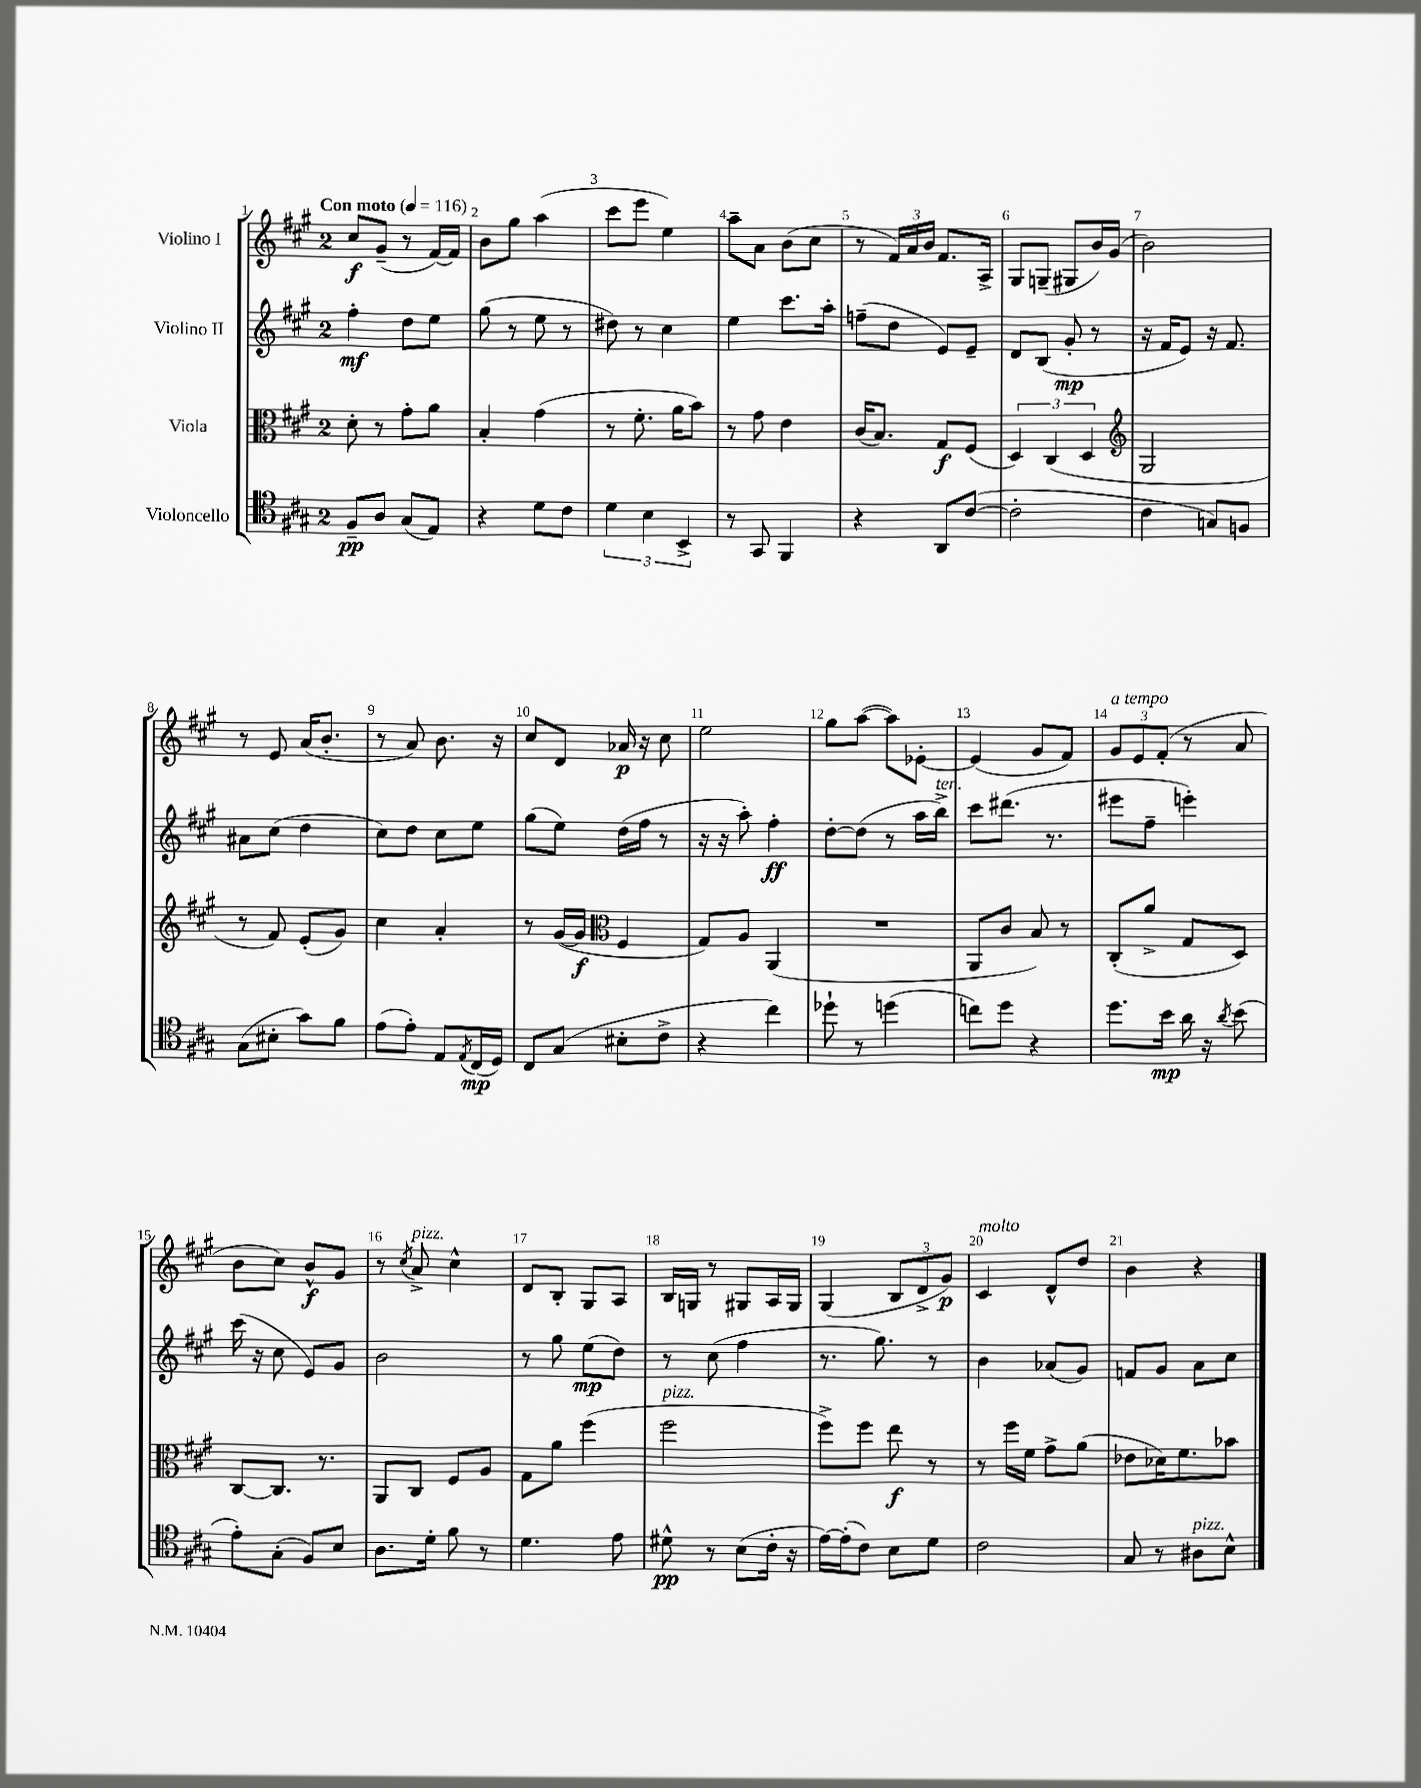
<<
\new StaffGroup <<
\new Staff = "s0" \with { instrumentName = "Violino I" } {
    \clef treble \key a \major \once \override Staff.TimeSignature.style = #'single-digit \time 2/4 \tempo "Con moto" 4 = 116
    cis''8\f gis'8--( r8 fis'16~) fis'16 |
    b'8 gis''8 a''4( |
    cis'''8 e'''8 e''4) |
    a''8-- a'8 b'8( cis''8 |
    r8 \tuplet 3/2 { fis'16) a'16 b'16 } fis'8. a16-> |
    gis8 g8--( gis8 b'16) gis'16( |
    b'2) |
    r8 e'8 a'16( b'8.-. |
    r8 a'8) b'8. r16 |
    cis''8 d'8 aes'16\p r16 cis''8 |
    e''2 |
    gis''8 a''8~( a''8) ees'8~-. |
    ees'4( gis'8 fis'8) |
    \tuplet 3/2 { gis'8^\markup { \italic "a tempo" } e'8 fis'8-.( } r8 a'8 |
    b'8 cis''8) b'8-^\f gis'8 |
    r8 \acciaccatura { cis''8 } a'8->^\markup { \italic "pizz." } cis''4-^ |
    d'8 b8-. gis8 a8 |
    b16 g16 r8 gis8 a16 gis16 |
    gis4( \tuplet 3/2 { b8 d'8-> gis'8\p) } |
    cis'4^\markup { \italic "molto" } d'8-^ d''8 |
    b'4 r4 \bar "|." |
}
\new Staff = "s1" \with { instrumentName = "Violino II" } {
    \clef treble \key a \major \once \override Staff.TimeSignature.style = #'single-digit \time 2/4
    fis''4-.\mf d''8 e''8 |
    gis''8( r8 e''8 r8 |
    dis''8) r8 cis''4 |
    e''4 cis'''8. a''16-. |
    f''8--( d''8 e'8) e'8-- |
    d'8 b8( gis'8-.\mp r8 |
    r16 fis'16 e'8) r16 fis'8. |
    ais'8 cis''8( d''4 |
    cis''8) d''8 cis''8 e''8 |
    gis''8( e''8) d''16( fis''16 r8 |
    r16 r16 a''8-.) fis''4-.\ff |
    d''8~-. d''8( r8 a''16 b''16->^\markup { \italic "ten." }) |
    cis'''8 dis'''8.( r8. |
    eis'''8 fis''8-- e'''4-.) |
    cis'''16( r16 cis''8 e'8) gis'8 |
    b'2 |
    r8 gis''8 e''8\mp( d''8) |
    r8 cis''8( fis''4 |
    r8. gis''8.) r8 |
    b'4 aes'8( gis'8) |
    f'8 gis'8 a'8 cis''8 \bar "|." |
}
\new Staff = "s2" \with { instrumentName = "Viola" } {
    \clef alto \key a \major \once \override Staff.TimeSignature.style = #'single-digit \time 2/4
    d'8-. r8 gis'8-. a'8 |
    b4-. gis'4( |
    r8 fis'8.-. a'16 b'8) |
    r8 gis'8 e'4 |
    cis'16( b8.) gis8\f fis8( |
    \tuplet 3/2 { d4) cis4( d4 } |
    \clef treble gis2 |
    r8 fis'8) e'8-.( gis'8) |
    cis''4 a'4-. |
    r8 gis'16~( gis'16\f \clef alto fis4 |
    gis8) a8 a,4( |
    R2 |
    a,8 cis'8 b8) r8 |
    cis8-.( a'8-> gis8 d8) |
    cis8~ cis8. r8. |
    a,8 cis8 fis8 a8 |
    gis8 a'8 fis''4( |
    fis''2^\markup { \italic "pizz." } |
    fis''8->) fis''8 e''8\f r8 |
    r8 fis''16 fis'16 gis'8-> a'8( |
    ees'8 des'16) fis'8. bes'8 \bar "|." |
}
\new Staff = "s3" \with { instrumentName = "Violoncello" } {
    \clef tenor \key a \major \once \override Staff.TimeSignature.style = #'single-digit \time 2/4
    fis8--\pp a8 gis8( e8) |
    r4 d'8 cis'8 |
    \tuplet 3/2 { d'4 b4 b,4-> } |
    r8 gis,8 fis,4 |
    r4 a,8 cis'8~( |
    cis'2-. |
    cis'4 g8) f8 |
    gis8( bis8-. gis'8) fis'8 |
    e'8( e'8-.) e8 \acciaccatura { e8 } cis16\mp( d16) |
    cis8 gis8( bis8-. cis'8-> |
    r4 cis''4) |
    des''8-! r8 d''4( |
    c''8) d''8 r4 |
    d''8. b'16\mp a'16 r16 \acciaccatura { a'8 } b'8( |
    e'8-.) gis8-.( fis8) b8 |
    a8. d'16-. fis'8 r8 |
    d'4. e'8 |
    dis'8-^\pp r8 b8( cis'16-. r16 |
    e'16~) e'16-.( cis'8) b8 d'8 |
    cis'2 |
    gis8 r8 ais8^\markup { \italic "pizz." } b8-^ \bar "|." |
}
>>
>>
\layout { \context { \Score \override BarNumber.break-visibility = ##(#f #t #t) barNumberVisibility = #all-bar-numbers-visible } }
